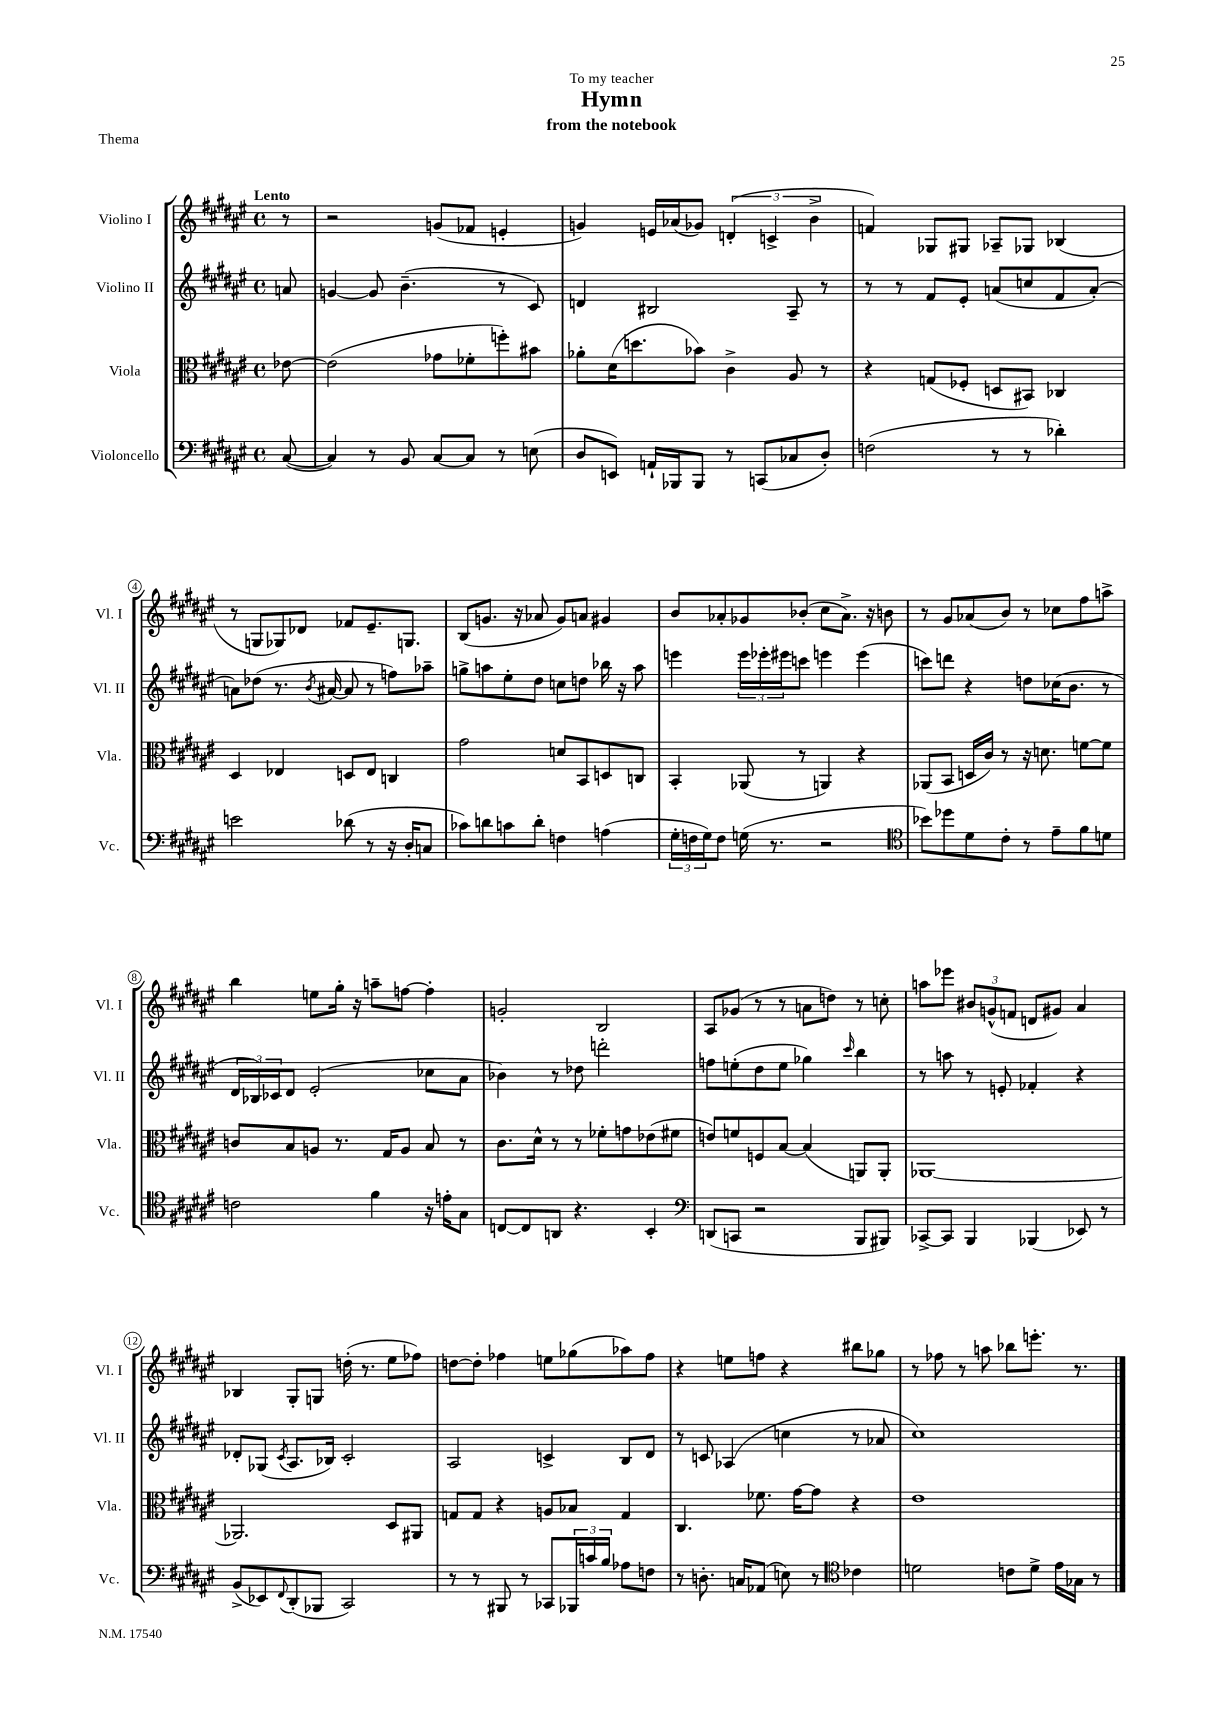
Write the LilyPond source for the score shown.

\header { title = "Hymn" subtitle = "from the notebook" dedication = "To my teacher" piece = "Thema" }
<<
\new StaffGroup <<
\new Staff = "s0" \with { instrumentName = "Violino I" shortInstrumentName = "Vl. I" } {
    \clef treble \key fis \major \defaultTimeSignature \time 4/4 \partial 8 \tempo "Lento"
    r8 |
    r2 g'8( fes'8 e'4-. |
    g'4) e'16 aes'16( ges'8) \tuplet 3/2 { d'4-.( c'4-> b'4-> } |
    f'4) ges8 gis8 aes8-- ges8 bes4( |
    r8 g8 ges8) des'8 fes'8 eis'8.-- g8. |
    b8( g'8. r16 aes'8 g'8) a'8 gis'4 |
    b'8 aes'8-. ges'8 bes'8-.( cis''8 aes'8.->) r16 b'8 |
    r8 gis'8 aes'8( b'8) r8 ces''8 fis''8 a''8-> |
    b''4 e''8 gis''16-. r16 a''8-- f''8~ f''4-. |
    g'2-. b2 |
    ais8 ges'8( r8 r8 a'8 d''8) r8 c''8-. |
    a''8 ees'''8 \tuplet 3/2 { bis'8 g'8-^( f'8 } d'8 gis'8) ais'4 |
    bes4 gis8-. g8 d''16-.( r8. eis''8 fes''8) |
    d''8~ d''8-. fes''4 e''8 ges''8( aes''8) fes''8 |
    r4 e''8 f''8 r4 bis''8 ges''8 |
    r8 fes''8 r8 a''8 bes''8 e'''8.-. r8. \bar "|." |
}
\new Staff = "s1" \with { instrumentName = "Violino II" shortInstrumentName = "Vl. II" } {
    \clef treble \key fis \major \defaultTimeSignature \time 4/4 \partial 8
    a'8 |
    g'4~ g'8 b'4.--( r8 cis'8) |
    d'4 bis2 ais8-- r8 |
    r8 r8 fis'8 eis'8-. a'8( c''8 fis'8 a'8~-.) |
    a'8 des''8( r8. \acciaccatura { b'8 } ais'16~ ais'8 r8 f''8) aes''8-- |
    g''8-> a''8 eis''8-. dis''8 c''8 d''8 bes''16 r16 a''8 |
    e'''4 \tuplet 3/2 { e'''16 ees'''16-. eis'''16 } c'''8 e'''4 e'''4( |
    c'''8) d'''8 r4 d''8 ces''16( b'8. r8 |
    \tuplet 3/2 { dis'16 bes16) ces'16 } dis'8 eis'2-.( ces''8 ais'8 |
    bes'4) r8 des''8 d'''2-. |
    f''8 e''8-.( dis''8 e''8 ges''4) \grace { cis'''16 } b''4 |
    r8 a''8 r8 e'8-. fes'4-. r4 |
    des'8-. ges8( \acciaccatura { cis'8 } ais8. bes16) cis'2-. |
    ais2 c'4-> b8 dis'8 |
    r8 c'8 aes4( c''4 r8 aes'8 |
    cis''1) \bar "|." |
}
\new Staff = "s2" \with { instrumentName = "Viola" shortInstrumentName = "Vla." } {
    \clef alto \key fis \major \defaultTimeSignature \time 4/4 \partial 8
    ees'8~ |
    ees'2( ges'8 fes'8-. f''8-.) bis'8 |
    aes'8-. dis'16( d''8. bes'8) cis'4-> ais8 r8 |
    r4 g8( fes8-. d8 bis,8) ces4 |
    dis4 ees4 d8 ees8 c4 |
    gis'2 d'8 b,8 d8 c8 |
    b,4-. aes,8( r8 a,4) r4 |
    aes,8( b,8 d16 cis'16) r8 r16 d'8. f'8~ f'8 |
    c'8 b8 a8 r8. gis16 a8 b8 r8 |
    cis'8. dis'16-^ r8 r8 fes'8-. g'8 ees'8( fis'8 |
    e'8) f'8 f8 b8~ b4( a,8) a,8-. |
    aes,1~ |
    aes,2. dis8 ais,8 |
    g8 g8 r4 a8 bes8 g4 |
    cis4. fes'8. gis'16~ gis'8 r4 |
    eis'1 \bar "|." |
}
\new Staff = "s3" \with { instrumentName = "Violoncello" shortInstrumentName = "Vc." } {
    \clef bass \key fis \major \defaultTimeSignature \time 4/4 \partial 8
    cis8~( |
    cis4) r8 b,8 cis8~ cis8 r8 e8( |
    dis8 e,8) a,16-! bes,,16 bes,,8 r8 c,8( ces8 dis8-.) |
    f2( r8 r8 des'4-.) |
    e'2 des'8( r8 r16 dis16-. c8 |
    ces'8) d'8 c'8 d'8-. f4 a4( |
    \tuplet 3/2 { gis16-. f16 gis16) } f8 g16( r8. r2 |
    \clef tenor bes'8) des''8 dis'8 cis'8-. r8 eis'8-- fis'8 d'8 |
    c'2 fis'4 r16 e'16-. gis8 |
    c8~ c8 a,8 r4. b,4-. |
    \clef bass d,8( c,8 r2 b,,8 bis,,8) |
    ces,8~-> ces,8 b,,4 bes,,4( ees,8) r8 |
    b,8->( ees,8) \appoggiatura { fis,8 } dis,8-.( bes,,8 cis,2) |
    r8 r8 bis,,8 r8 ces,8 \tuplet 3/2 { bes,,16 c'16 b16 } aes8 f8 |
    r8 d8.-. c16 aes,8( e8) r8 \clef tenor ces'4 |
    d'2 c'8 d'8-> eis'16 ges16 r8 \bar "|." |
}
>>
>>
\layout { \context { \Score \override BarNumber.stencil = #(make-stencil-circler 0.1 0.3 ly:text-interface::print) } }
